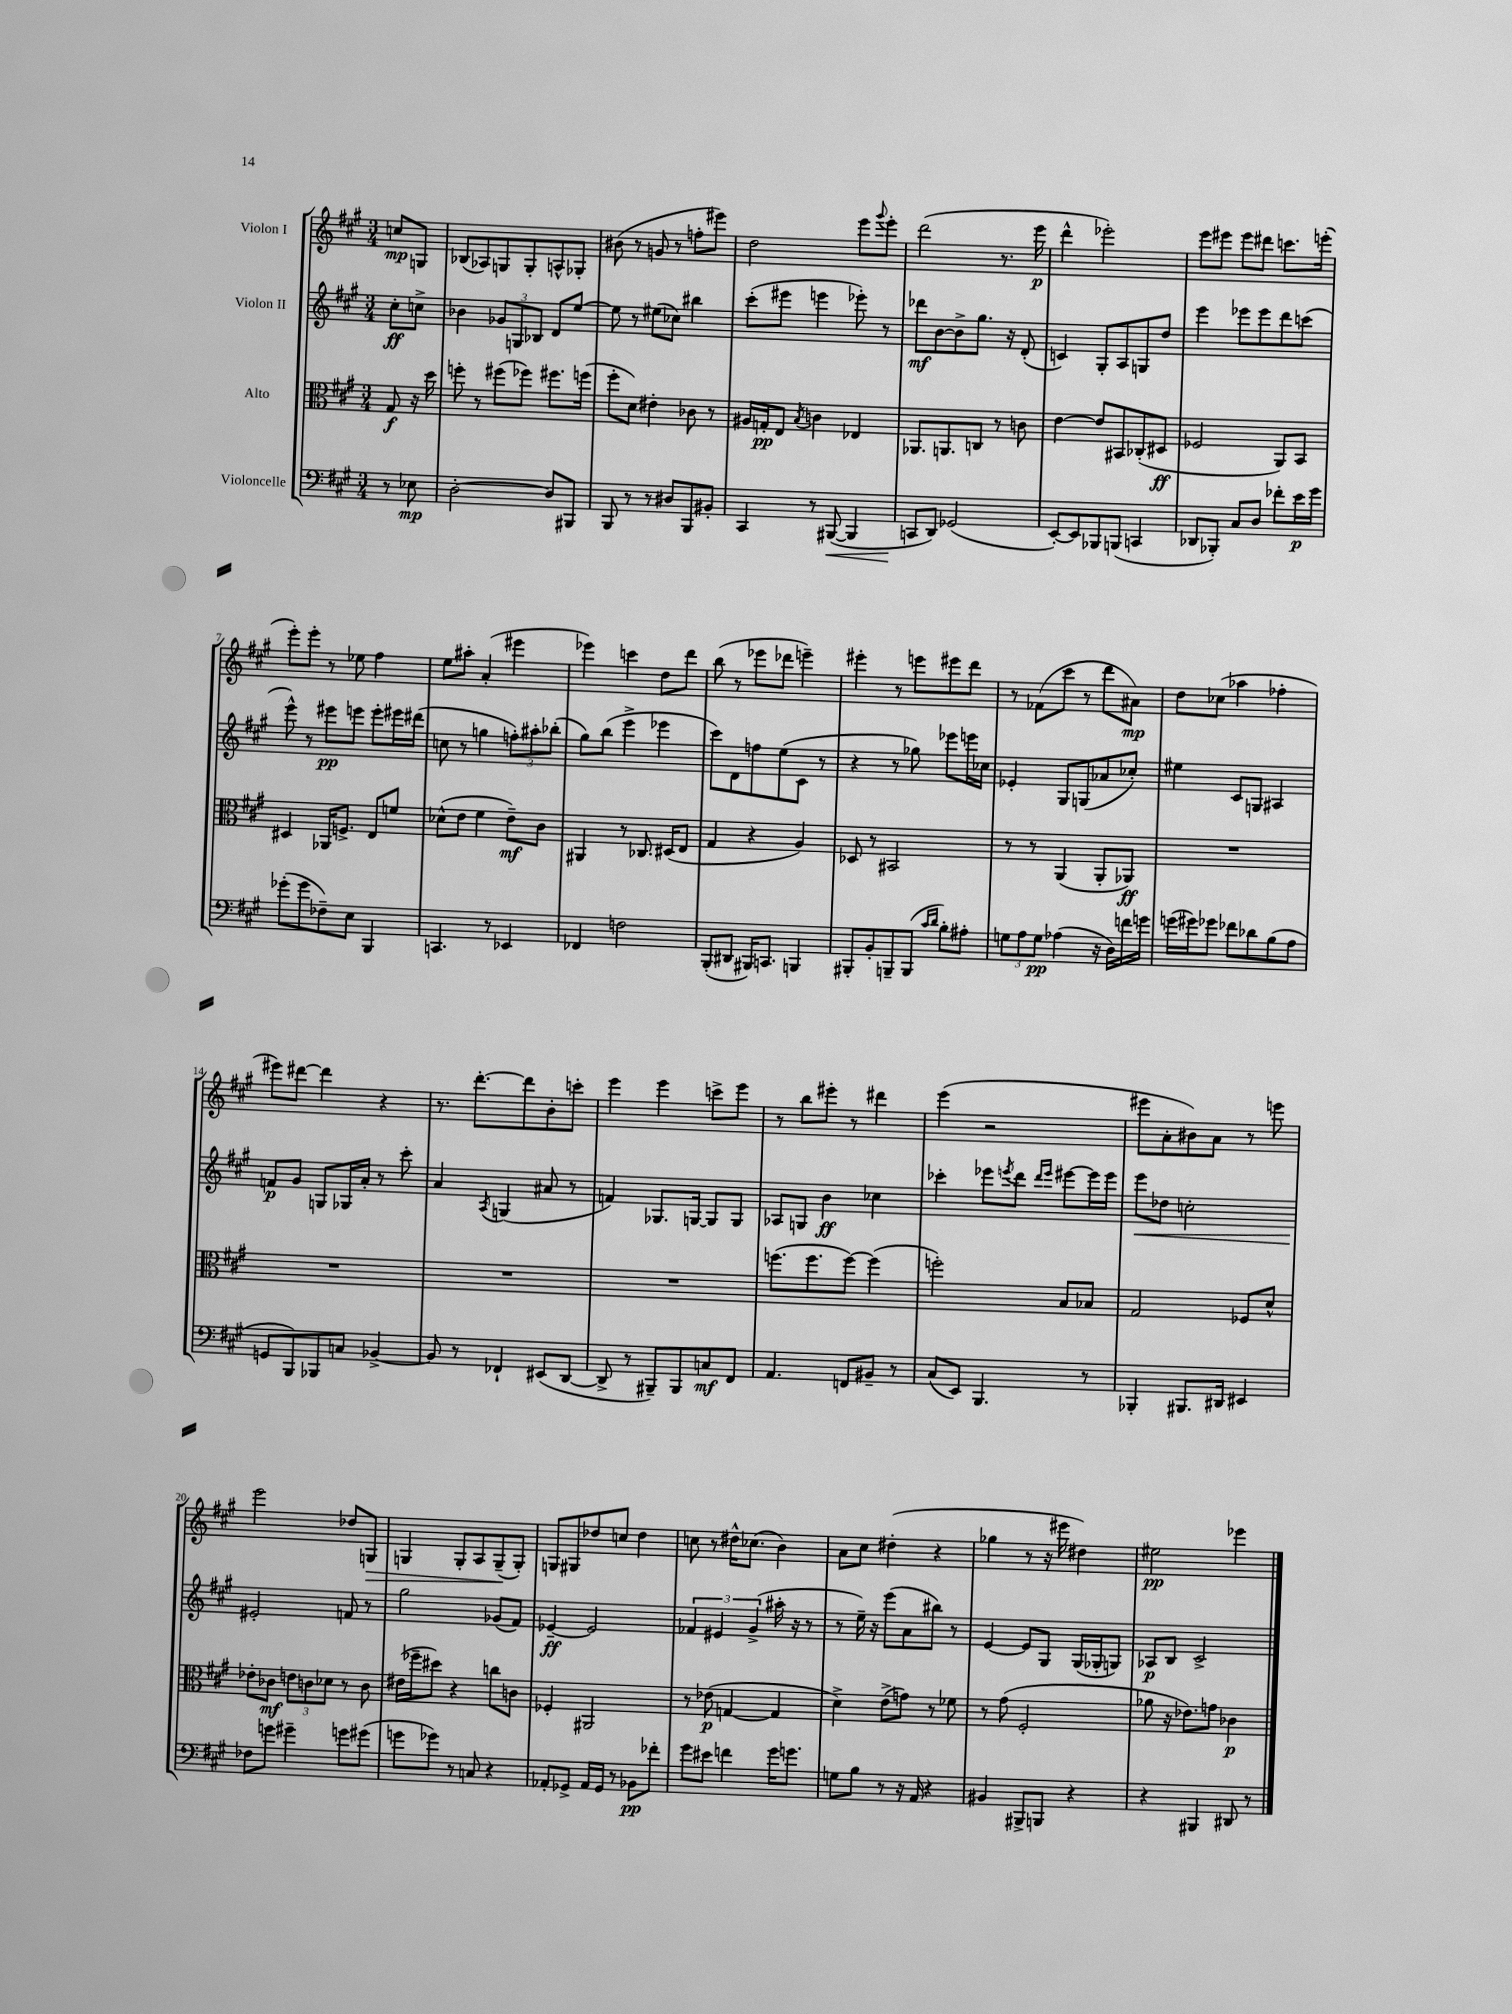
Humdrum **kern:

**kern	**kern	**kern	**kern
*staff4	*staff3	*staff2	*staff1
*clefF4	*clefC3	*clefG2	*clefG2
*k[f#c#g#]	*k[f#c#g#]	*k[f#c#g#]	*k[f#c#g#]
*M3/4	*M3/4	*M3/4	*M3/4
8r	8G#	8cc#'	8cc
8E-	16r	8cc^	8G
.	16dd	.	.
=	=	=	=
[2D'	8ff'	4b-	(8B-
.	8r	.	8A-)
.	(8ff#	12g-	8G
.	.	12G	.
.	8ff-)	.	8G'
.	.	12B-	.
8D]	8.ff#	8d	8A^^
8BBB#	.	[8ee	8G-'
.	(16ff	.	.
=	=	=	=
8BBB	8ff#'	8ee]	(8b#
8r	8d)	8r	8r
8r	4e#'	(8ee#	8g
8D#	.	8cc-)	8r
8BBB	8c-	4bb#	8ff'
8BB#'	8r	.	8eee#)
=	=	=	=
4CC#	16A#	(8ccc#'	2dd
.	16G'	.	.
.	8E	8eee#	.
.	8qB	.	.
8r	4c	4eee	.
([8BBB#	.	.	.
4BBB#]	4E-	8eee-')	8eee
.	.	.	8qqggg#
.	.	8r	8eee'
=	=	=	=
8CC	8.AA-	8ddd-	(2ddd
8DD)	.	[8b	.
.	8.AA	.	.
(2GG-	.	8b^]	.
.	8C	8.gg#	.
.	8r	.	8.r
.	.	16r	.
.	8c	(8d'	.
.	.	.	16eee
=	=	=	=
[8EE')	[4e	4c)	4ddd^^
8EE]	.	.	.
8BBB-	8e]	8G#'	2eee-')
(8BBB	8BB#	8A	.
4CC	(8C-'	8G	.
.	8D#	8dd	.
=	=	=	=
8DD-	2F-	4eee	8eee
8BBB-')	.	.	8eee#
8C#	.	8eee-	8eee#
8D	.	8eee-	8ddd#
8f-'	8AA)	8ddd	8.ccc
16e	8BB	(8ccc	.
16g#	.	.	(16eee'
=	=	=	=
(8g-'	4D#	8eee^^)	8eee')
8g-	.	8r	8eee'
8F-~)	16AA-	8eee#	8r
.	8.F^	.	.
8E	.	8eee	8ee-
4BBB	8E	8eee'	4ff#
.	8f	16eee#	.
.	.	(16ddd#	.
=	=	=	=
4.CC	(8d-^^	8cc	8ee
.	8e	8r	8aa#'
.	4f#	4gg	(4a'
8r	.	.	.
4EE-	8e~)	12ff')	4eee#
.	.	12aa#'	.
.	8c#	.	.
.	.	(12bb-'	.
=	=	=	=
4FF-	4AA#	8gg#)	4eee-)
.	.	(8bb	.
2F	8r	4eee^	4ccc
.	8.C-	.	.
.	.	4eee-	8dd
.	(16D#	.	.
.	8E	.	8ddd
=	=	=	=
(8BBB'	4G#	8ccc#)	(8bb
8DD#	.	8d	8r
16BBB#)	4r	8ff	8eee-
8.CC	.	.	.
.	.	(8ee	8ddd-
4BBB	4A)	8c#	4eee~)
.	.	8r	.
=	=	=	=
8BBB#'	8D-	4r	4eee#'
8BB'	8r	.	.
8BBB~	2BB#	8r	8r
(8BBB	.	8gg-)	8eee
16qqc#	.	.	.
16qqd	.	.	.
8B')	.	8eee-	8eee#
8A#'	.	16eee	8ddd
.	.	16cc-	.
=	=	=	=
12G	8r	4e-'	8r
12A	.	.	.
.	8r	.	(8f-
12G	.	.	.
(4A-	(4AA	8G#	8ccc#
.	.	(8G	8r
16r	8AA'	8a-	8ddd
16D)	.	.	.
16f	8AA-)	8cc-')	8a#)
16g	.	.	.
=	=	=	=
(16g	2.r	4ee#	8dd
16g#)	.	.	.
8g-	.	.	(8cc-
8f-	.	8c#	4aa-
8d-	.	8G	.
(8B	.	4A#	4ff-'
8A	.	.	.
=	=	=	=
8GG	2.r	8f	8eee#)
8BBB)	.	8g#	[8ddd#
8BBB-	.	8G	4ddd#]
8C	.	16G-	.
.	.	16a'	.
[4BB-^	.	8r	4r
.	.	8ccc#'	.
=	=	=	=
8BB-]	2.r	4a	8.r
8r	.	.	.
.	.	.	[8.ddd'
.	.	8qA	.
4FF-`	.	(4G	.
.	.	.	8ddd]
(8EE#	.	8a#	8b'
[8DD	.	8r	8ccc'
=	=	=	=
8DD^]	2.r	4f)	4eee
8r	.	.	.
8BBB#~)	.	8.G-	4eee
8BBB#	.	.	.
.	.	[16G	.
8C	.	8G]	8ccc^
8FF#	.	8G	8eee
=	=	=	=
4.AA	(8.ff	8A-	8r
.	.	8G	8bb
.	8.ff	.	.
.	.	4b	8eee#'
8FF	[8ff)	.	8r
8BB#~	(4ff]	4cc-	4ddd#
8r	.	.	.
=	=	=	=
(8C#	2ff')	4ccc-'	(4eee
8EE)	.	.	.
4.BBB	.	8eee-	2r
.	.	8qeee	.
.	.	8ddd	.
.	.	16qqddd	.
.	.	16qqeee	.
.	8B	[8eee#	.
8r	8B-	16eee#]	.
.	.	16eee#	.
=	=	=	=
4BBB-'	2G#	8eee	8eee#
.	.	8dd-	8a'
8.BBB#	.	2cc'	8b#)
.	.	.	8a
16DD#	.	.	.
4EE#	8F-	.	8r
.	8d^^	.	8eee
=	=	=	=
8F-	8e-'	2e#'	2eee
8g	8c-	.	.
4g#~	12e	.	.
.	12c	.	.
.	12d-	.	.
8g	8r	8f	8dd-
(8g#	8c	8r	8G
=	=	=	=
8g	(16e#	2gg#	4G
.	16ff-~	.	.
8g-)	8dd#)	.	.
8r	4r	.	8G'
8C	.	.	8A
4r	8cc	(8g-	(8G~
.	8c	8f#)	8G')
=	=	=	=
8AA-'	4F-'	[4e-~	8G
8GG-^	.	.	8G#
16AA-	2AA#	2e-]	8dd-
16GG-	.	.	.
8r	.	.	8cc
8BB-	.	.	4dd-
8f-'	.	.	.
=	=	=	=
8g#	8r	6f-	8cc
8e#	(8e-	.	8r
.	.	6e#	.
4f	[4G	.	16dd#^^
.	.	.	(8.cc-
.	.	(6g#^	.
16g#	4G]	16aa#'	4b)
8.g	.	16r	.
.	.	8r	.
=	=	=	=
8G	4d^)	8r	8a
8B	.	16ee~)	8cc#
.	.	16r	.
8r	(8e^	(8eee	(4dd#'
16r	8g)	8a	.
16AA	.	.	.
4r	8r	8bb#)	4r
.	8f-	8r	.
=	=	=	=
4BB#	8r	[4e	4gg-
.	(8g#	.	.
8BBB#^	2F#'	8e]	8r
8BBB	.	8G#	16r
.	.	.	16eee#
4r	.	(16G#	4dd#)
.	.	16G-'	.
.	.	8G)	.
=	=	=	=
4r	8a-	8A-	2ee#
.	16r	8B	.
.	8.e-)	.	.
4BBB#	.	2c#^	.
.	8g	.	.
8DD#	4c-	.	4eee-
8r	.	.	.
==	==	==	==
*-	*-	*-	*-
